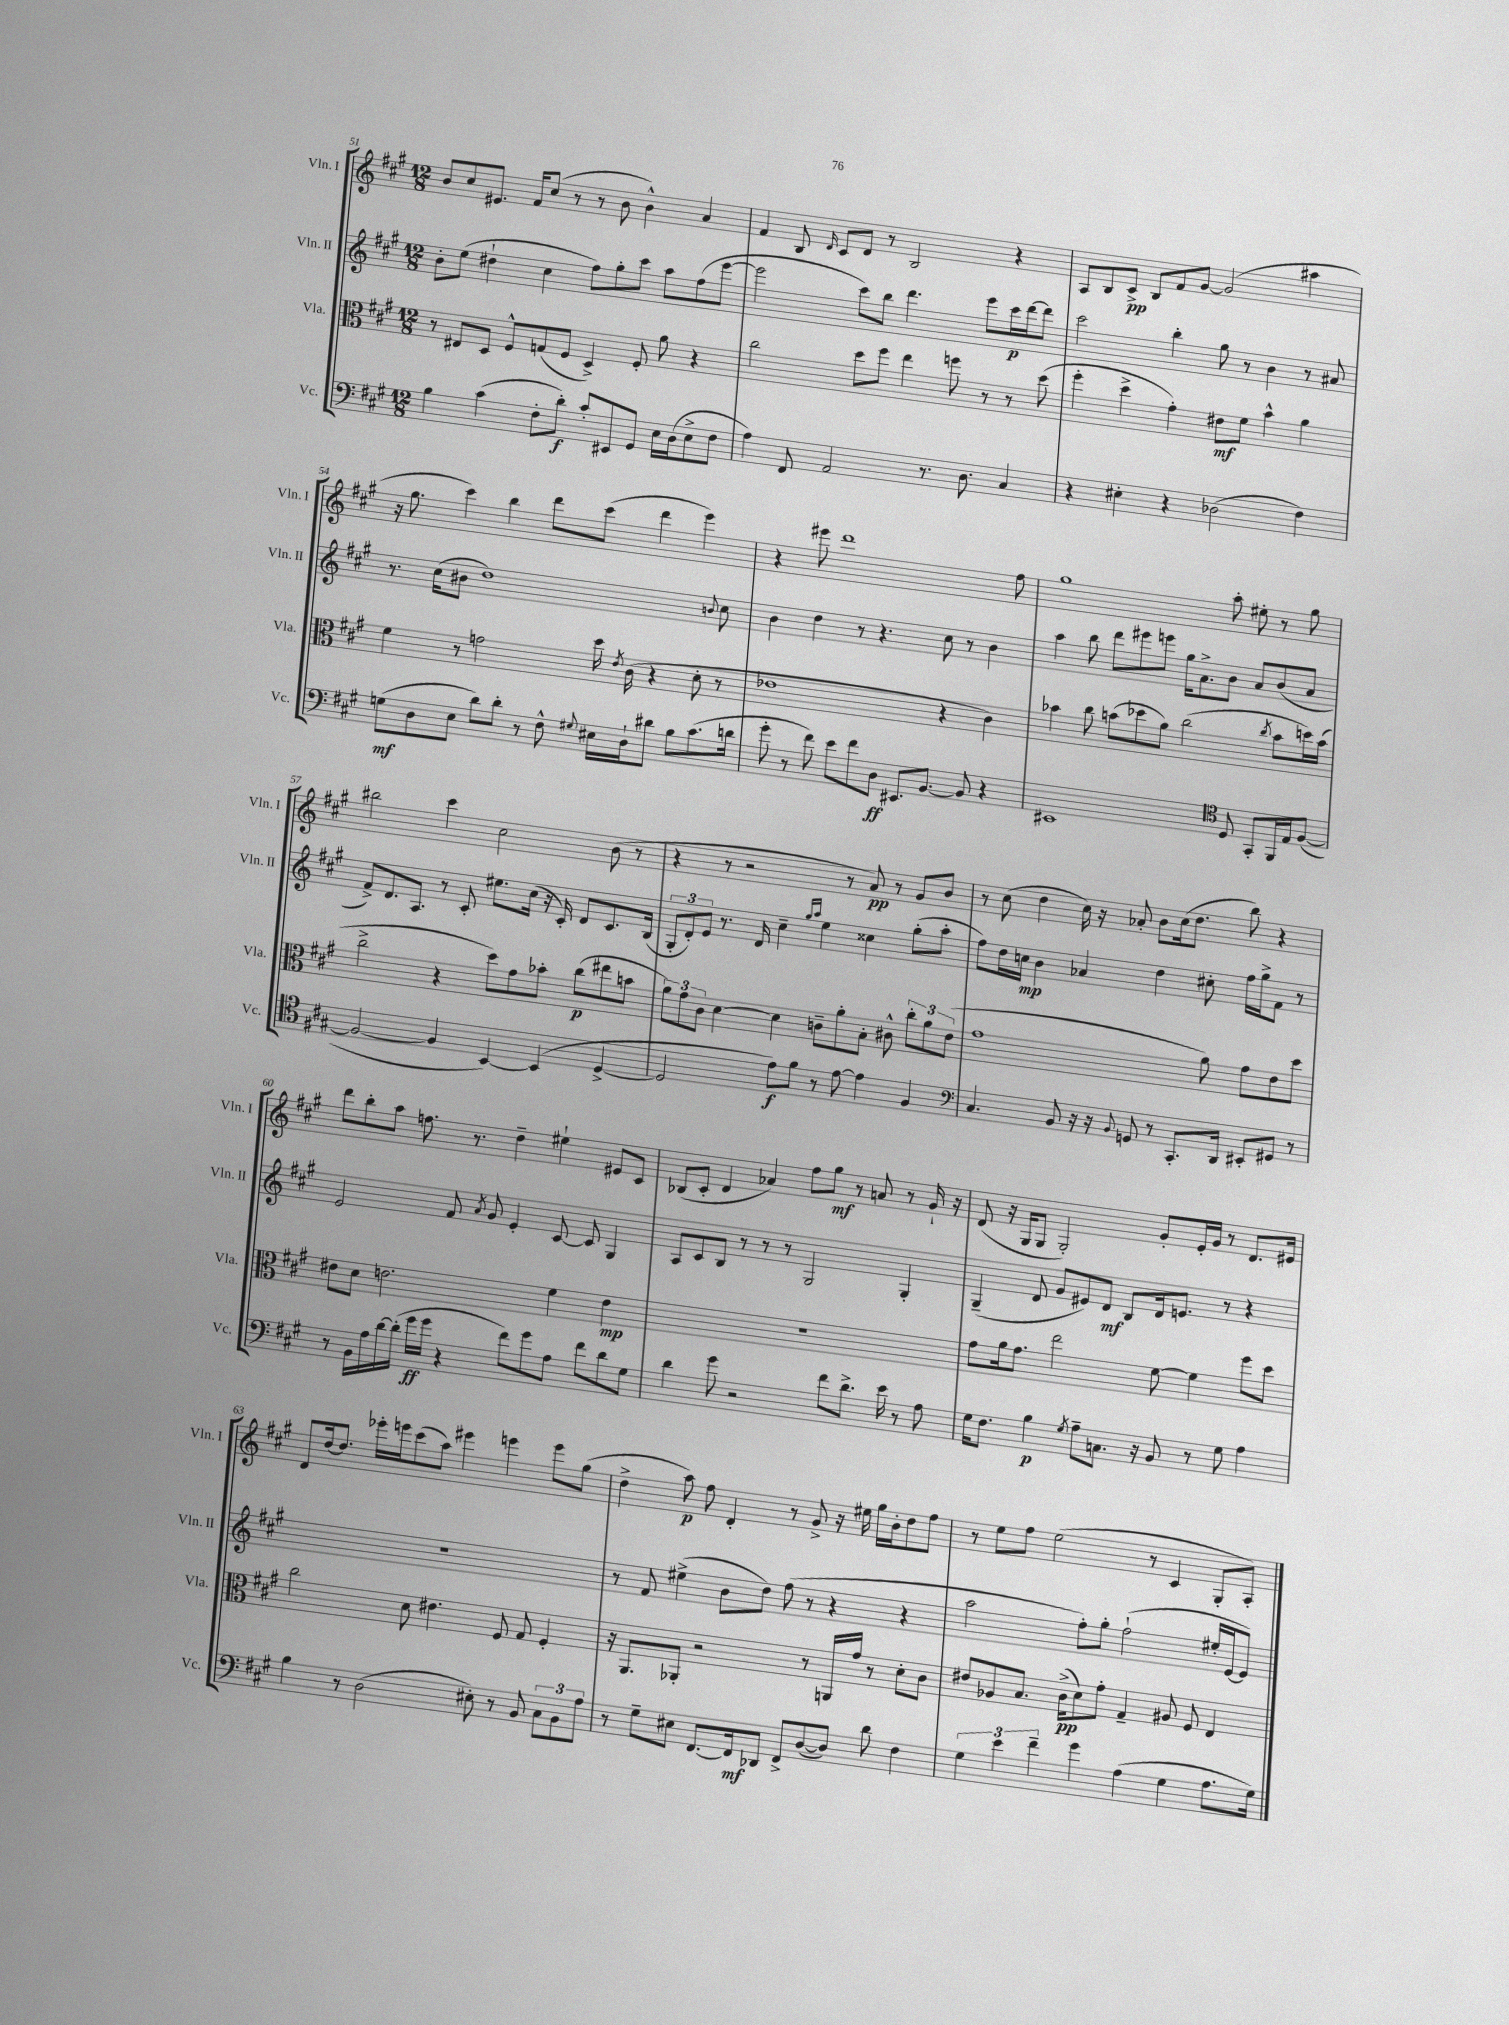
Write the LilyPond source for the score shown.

<<
\new StaffGroup <<
\new Staff = "s0" \with { instrumentName = "Vln. I" shortInstrumentName = "Vln. I" } {
    \clef treble \key a \major \numericTimeSignature \time 12/8
    \autoBeamOff b'8[ cis''8 eis'8.] fis'16[ cis''8]( r8 r8 b'8 b'4-^) a'4 |
    fis'4 b8 \grace { d'16 } cis'8[ d'8] r8 b2 r4 |
    a8[ b8 cis'8]->\pp b8[ fis'8 gis'8]~ gis'2( ais''4 |
    r16 gis''8. cis'''4) b''4 d'''8[ cis'''8]( d'''4 e'''4) |
    r4 eis'''8 d'''1 fis''8 |
    gis''1 a''8-. eis''8-. r8 gis''8 |
    bis''2 cis'''4 cis''2 b'8( r8 |
    r4 r8 r2 r8 a'8\pp) r8 gis'8[ b'8] |
    r8 cis''8( d''4 cis''16) r16 aes'8-. b'8[ cis''16( d''8.] b''8) r4 |
    d'''8[ b''8-. a''8] f''8. r8. d''4-- eis''4-! eis'8[ cis'8] |
    bes8[( cis'8]-. d'4 aes'4) fis''8[ gis''8]\mf r8 a'8 r8 gis'16-! r16 |
    d'8( r16 gis16[ gis8] gis2-.) gis'8[-. e'16-. gis'16] r8 d'8.[ eis'16] |
    d'8[ d''16~ d''8.] ees'''16[-. e'''16 cis'''8( a''8]) eis'''4 e'''4 e'''8[ gis''8]( |
    d''4-> a''8\p) fis''8 d'4-. r8 gis'8-> r16 eis''16 gis''16[ b'16-. d''8 fis''8] |
    r8 e''8[ fis''8] e''2( r8 cis'4 gis8[-. a8]-.) \bar "|." |
}
\new Staff = "s1" \with { instrumentName = "Vln. II" shortInstrumentName = "Vln. II" } {
    \clef treble \key a \major \numericTimeSignature \time 12/8
    \autoBeamOff b'8[-. e''8]( dis''4-! cis''4 fis''8[) gis''8-. cis'''8] a''8[ fis''8( e'''8]~ |
    e'''2 cis'''8[) b''8] d'''4. e'''8[ cis'''16\p d'''16~ d'''8] |
    cis'''2 b''4-. gis''8 r8 b'4 r8 ais'8 |
    r8. cis''16[( bis'8] d''1) \appoggiatura { b'8 } cis''8 |
    b'4 d''4 r8 r4. cis''8 r8 b'4 |
    a''4 b''8 d'''8[ eis'''8 e'''8] gis''16[ a'8.-> b'8] a'8[ b'8( a'8] |
    fis'8[->) d'8. a8.] r8 cis'8-. eis''8.[ cis''16]( r16 cis'16-.) d'8[ cis'8. b16]( |
    \tuplet 3/2 { gis8[-. d'8-.) e'8] } r8. d'16 cis''4-- \grace { gis''16[ a''16] } e''4 cisis''4 gis''8[-.( a''8]-. |
    fis''8[) d''16 c''16]\mp b'4 aes'4 d''4 cis''8-. fis''16[ gis''16-> fis'8] r8 |
    e'2 fis'8 \acciaccatura { a'8 } gis'8 e'4-. cis'8~ cis'8 gis4 |
    a8[ cis'8 b8] r8 r8 r8 gis2 gis4-. |
    gis4--( d'8 gis'8[ eis'8) d'8]\mf b8[ d'16 e'8.] r8 r4 |
    R1. |
    r8 fis'8 eis''4->( b'8[ d''8]) fis''8( r8 r4 r4 |
    a''2 fis''8[-.) gis''8]-. fis''2-!( eis''16[-. e'16~ e'8]) \bar "|." |
}
\new Staff = "s2" \with { instrumentName = "Vla." shortInstrumentName = "Vla." } {
    \clef alto \key a \major \numericTimeSignature \time 12/8
    \autoBeamOff r8 eis8[ d8] fis8[-^ g8( fis8] d4->) fis8-. a'8 r4 |
    cis''2 d''8[ fis''8] e''4 f''8 r8 r8 d''8( |
    fis''4-. d''4-> gis'4-.) eis'8[\mf fis'8] b'4-^ a'4 |
    fis'4 r8 g'2 d''16 \acciaccatura { e'8 } cis'16( r4 d'8-. r8 |
    ees'1 r4 cis'4) |
    bes'4 cis''8 b'8[( des''8 a'8]) cis''2( \acciaccatura { cis''8 } b'8[ d''16) b'16]( |
    cis''2-> r4 d''8[) gis'8 bes'8]-. cis''8[\p( eis''8 b'8] |
    \tuplet 3/2 { a'8[) gis'8 cis'8] } d'4~ d'4 c'8[-- a'8-. b8]-. cis'8-^ \tuplet 3/2 { cis''8[-. a'8 e'8]( } |
    gis'1 a'8) gis'8[ e'8 d''8] |
    eis'8[ d'8] e'2. fis'4 e'4\mp |
    R1. |
    gis'8[ a'16 gis'8.] e''2 fis'8~ fis'4 fis''8[ d''8] |
    cis''2 d'8 eis'4. fis8 gis8 fis4-. |
    r16 a,8.[ aes,8]-. r2 r8 a,16[ gis'16] r8 d'8[-. cis'8] |
    eis'8[ aes8 b8.] cis'16[->\pp( d'8) gis'8]-. gis4-- ais8 fis8 e4 \bar "|." |
}
\new Staff = "s3" \with { instrumentName = "Vc." shortInstrumentName = "Vc." } {
    \clef bass \key a \major \numericTimeSignature \time 12/8
    \autoBeamOff b4 cis'4( fis8[-. d'8]-.\f) cis'8[-. eis,8 gis,8] e16[ d16( e8-> fis8] |
    a4) fis,8 a,2 r8. d8. cis4 |
    r4 eis4-. r4 des2( fis4) |
    g8[\mf( d8 e8] d'8[) d'8]-. r8 fis8-^ \appoggiatura { gis8 } eis16[ d16-! dis'8] b8[ cis'8.( d'16] |
    gis'8-. r8 fis'8) e'8[ fis'8 d8]\ff eis,8.[ b,8.]~ b,8 r4 |
    eis,1 \clef tenor d8 gis,8[-. fis,16 e16 fis8]~( |
    fis2~ fis4 b,4~) b,4( d4~-> |
    d2 e'8[\f) fis'8] r8 e'8~ e'4 fis4 |
    \clef bass cis4. b,8 r16 r16 \appoggiatura { b,8 } g,8 r8 cis,8.[-. d,16] eis,8[-. gis,8] r8 |
    r8 b,16[ a16 d'16~ d'16]-.( gis'16[\ff gis'16] r4 fis'8[) gis'8 a8] fis'8[ d'8 gis8] |
    d'4 gis'8 r2 fis'8[ d'8.]-> e'16 r8 a8 |
    gis16[ fis8.] b4\p \acciaccatura { gis8 } a8[-- c8.] r16 b,8 r8 gis8 a4 |
    b4 r8 d2( eis8-.) r8 b,8 \tuplet 3/2 { cis8[ b,8 a8] } |
    r8 gis8[-- eis8] fis,8.[~ fis,16\mf des,8] fis,8[-> d8~( d8]) d'8 fis4 |
    \tuplet 3/2 { gis4 e'4 fis'4-- } gis'4 a4( gis4 a8.[ gis16]) \bar "|." |
}
>>
>>
\layout { \context { \Score currentBarNumber = #51 } }
